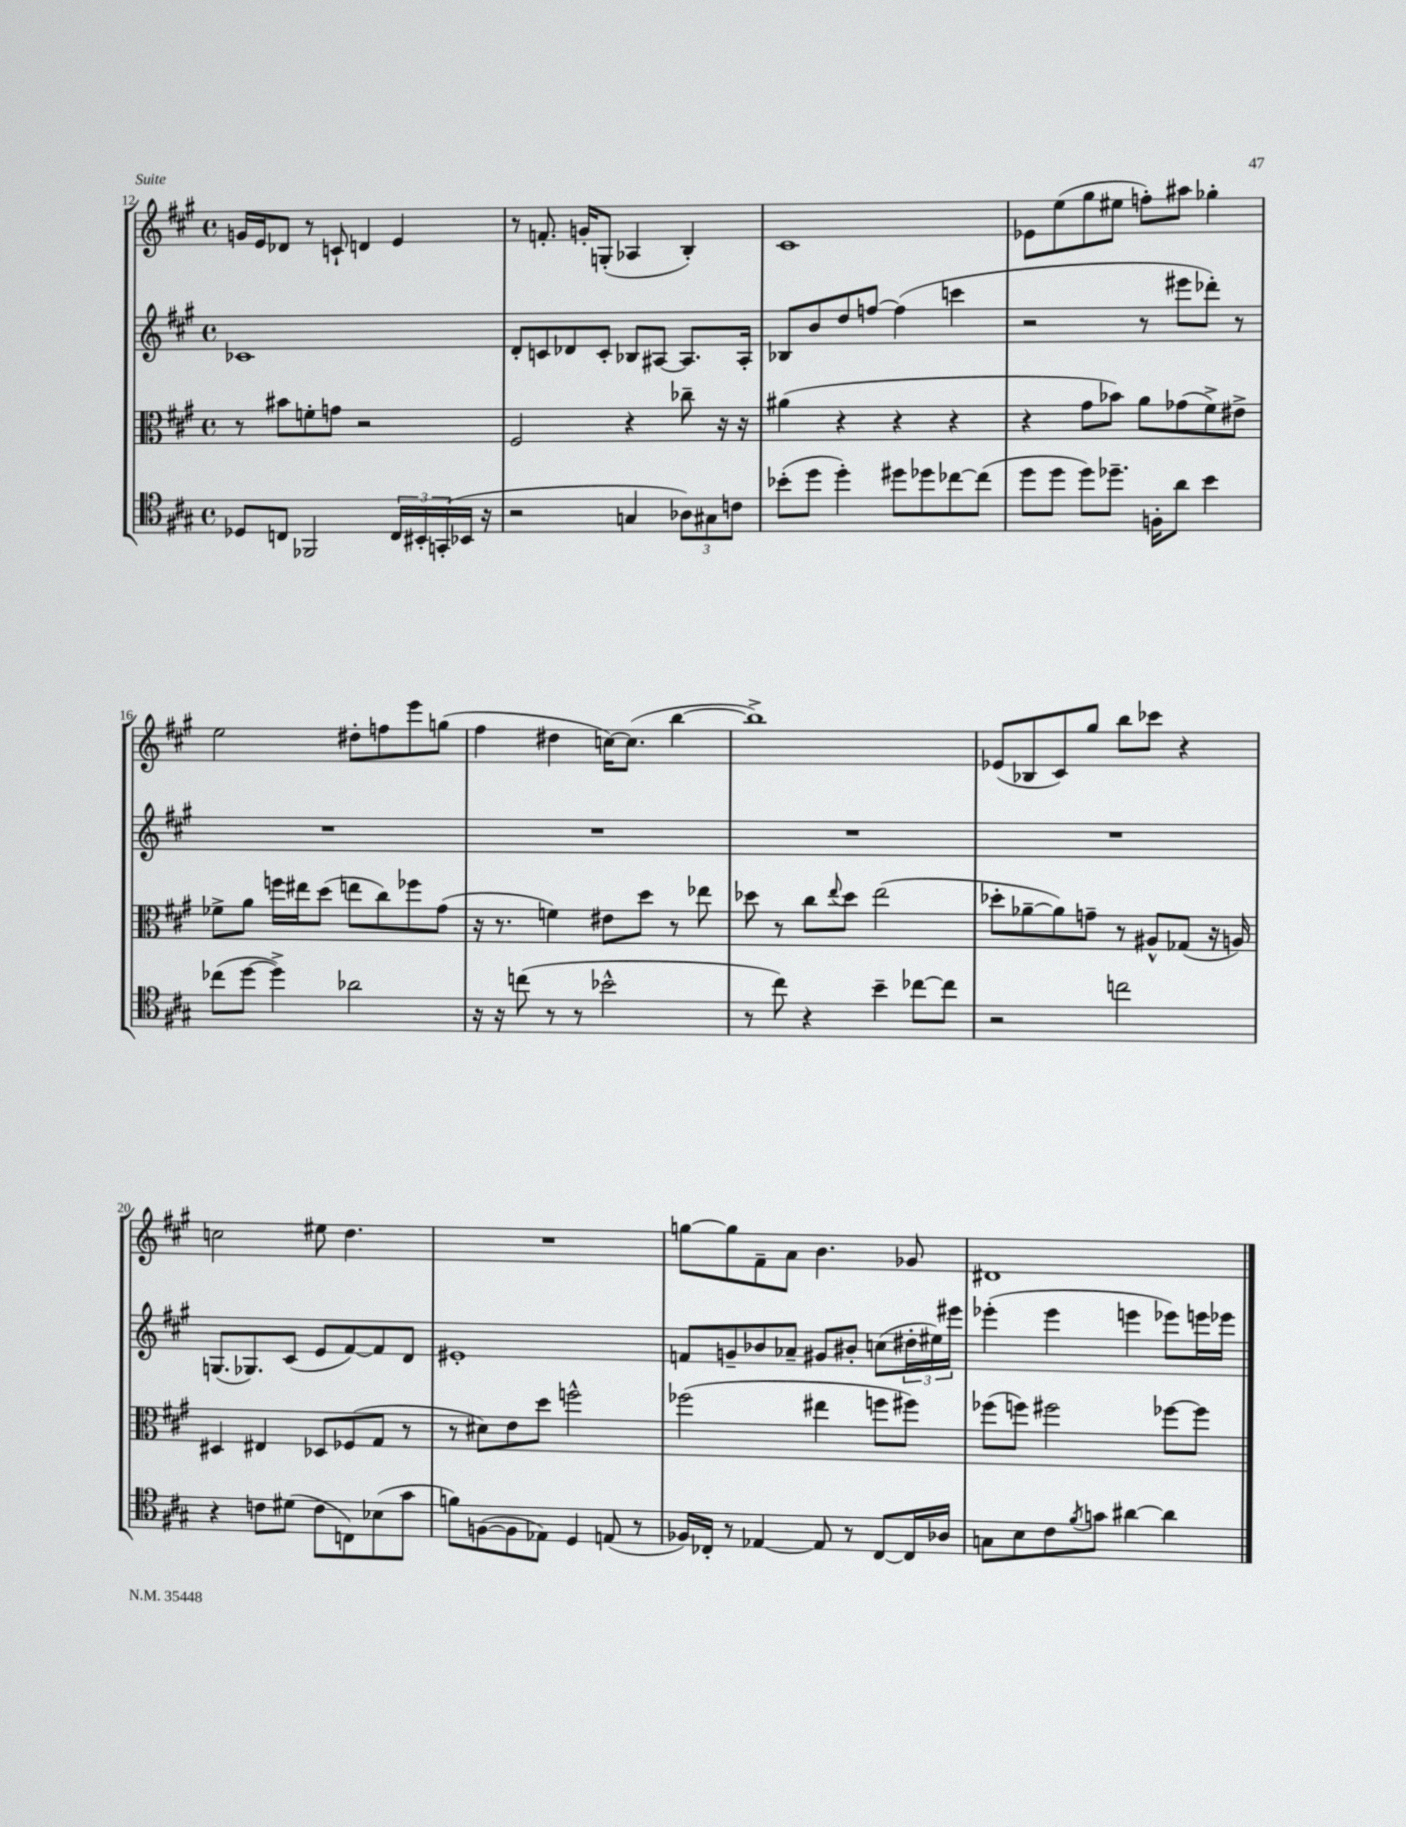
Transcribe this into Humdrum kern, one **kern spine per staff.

**kern	**kern	**kern	**kern
*part4	*part3	*part2	*part1
*staff4	*staff3	*staff2	*staff1
*clefC4	*clefC3	*clefG2	*clefG2
*k[f#c#g#]	*k[f#c#g#]	*k[f#c#g#]	*k[f#c#g#]
*M4/4	*M4/4	*M4/4	*M4/4
*met(c)	*met(c)	*met(c)	*met(c)
=12	=12	=12	=12
8D-X/L	8r	1c-X	16gn/LL
.	.	.	16e/J
8Cn/J	8b#X\L	.	8d-X/J
2FF-X/	8fn'\	.	8r
.	8gn\J	.	8cn`/
.	2r	.	4dn/
24C/LL	.	.	4e/
24BB#X'/	.	.	.
(24GGn'/	.	.	.
16BB-X/JJ	.	.	.
16r	.	.	.
=13	=13	=13	=13
2r	2F#/	8d'/L	8r
.	.	8cn/	8.fn'/
.	.	8d-X/	.
.	.	.	16gn'/KL
.	.	8c'/J	(8Gn'/J
4Gn/	4r	8B-X/L	4A-X/
.	.	[8A#X/J	.
12A-X\L)	8cc-X~\	8.A#/L]	4B'/)
12G#X\	.	.	.
.	16r	.	.
12cn\J	.	.	.
.	16r	16A#'/Jk	.
=14	=14	=14	=14
(8b-X'\L	(4a#X\	8B-X/L	1c#
8dd\J	.	8b/	.
4dd'\)	4r	8dd/	.
.	.	[8ffn/J	.
8dd#X\L	4r	(4ff\]	.
8dd-X\	.	.	.
[8cc-X\	4r	4cccn\	.
(8cc-\J]	.	.	.
=15	=15	=15	=15
8dd\L	4r	2r	8e-X\L
8dd\J	.	.	(8ee\
8dd\L)	8g#\L	.	8gg#\
8.dd-X~\J	8b-X\J)	.	8ee#X\J
.	8a\L	8r	8ffn'\L)
16Fn'\KL	.	.	.
8a\J	(8g-X\	8eee#X\L	8aa#X\J
4b\	8f#^\)	8ddd-X'\J)	4gg-X'\
.	8e#X^\J	8r	.
!!LO:LB:g=z
=16	=16	=16	=16
(8cc-X\L	8f-X^\L	1r	2ee\
[8dd\J	8a\J	.	.
4dd^\])	16ffn\LL	.	.
.	16ee#X\J	.	.
.	(8dd\J	.	.
2a-X\	8een\L	.	8dd#X'\L
.	8cc#\)	.	8ffn\
.	8ff-X\	.	8eee\
.	(8g#\J	.	(8ggn\J
=17	=17	=17	=17
16r	16r	1r	4ff#\
16r	8.r	.	.
(8ccn\	.	.	.
8r	4fn\)	.	4dd#X\
8r	.	.	.
2b-X^^\	8e#X\L	.	[16ccn\KL)
.	.	.	(8.cc\J]
.	8dd\J	.	.
.	8r	.	[4bb\
.	8ee-X\	.	.
=18	=18	=18	=18
8r	8dd-X\	1r	1bb^])
8cc#\)	8r	.	.
4r	8cc#\L	.	.
.	8qqee/	.	.
.	8dd-\J	.	.
4b~\	(2ee\	.	.
[8cc-X\L	.	.	.
8cc-\J]	.	.	.
=19	=19	=19	=19
2r	8dd-X'\L	1r	(8e-X/L
.	[8a-X~\	.	8B-X/
.	8a-\])	.	8c#/)
.	8gn~\J	.	8gg#/J
2ccn\	8r	.	8bb\L
.	8A#X^^/L	.	8ccc-X\J
.	(8G-X/J	.	4r
.	16r	.	.
.	16An/)	.	.
!!LO:LB:g=z
=20	=20	=20	=20
4r	4D#X/	(8.Gn/L	2ccn\
.	.	8.G-X/)	.
8cn\L	4E#X/	.	.
(8d#X\J	.	(8c#/J	.
8c\L	8D-X/L	8e/L	8ee#X\
8Cn\)	(8F-X/	[8f#/)	4.dd\
(8B-X\	8G#/J	8f#/]	.
8g#\J	8r	8d/J	.
=21	=21	=21	=21
8fn\L)	8r	1e#X'	1r
([8Fn\	8d#X\L)	.	.
8F\]	8e\	.	.
8E-X\J)	8dd\J	.	.
4D/	2ffn^^\	.	.
(8En/	.	.	.
8r	.	.	.
=22	=22	=22	=22
16F-X/LL)	(2ff-X\	8fn/L	[8ggn\L
16C-X'/JJ	.	.	.
8r	.	8gn~/	8gg\]
[4E-X/	.	8b-X/	8f#~\
.	.	8a-X~/J	8a\J
8E-/]	4ee#X\	8g#X/L	4.b\
8r	.	8b#X'/J	.
[8C-/L	8ffn\L	(8ccn\L	.
16C-/L]	8ff#X\J)	24dd#X'\L	8g-X/
.	.	24ee#X\)	.
16A-X/JJ	.	.	.
.	.	24eee#X\JJ	.
=23	=23	=23	=23
8Gn\L	(8ff-X\L	(4eee-X'\	1d#X
8B\	8ffn\J)	.	.
8c#\	2ff#X\	4eee-\	.
8qf#/	.	.	.
8gn\J	.	.	.
[4a#X\	.	4eeen\	.
4a#\]	[8ff-X\L	8eee-X\L)	.
.	8ff-\J]	16eeen\L	.
.	.	16eee-X\JJ	.
==	==	==	==
*-	*-	*-	*-
